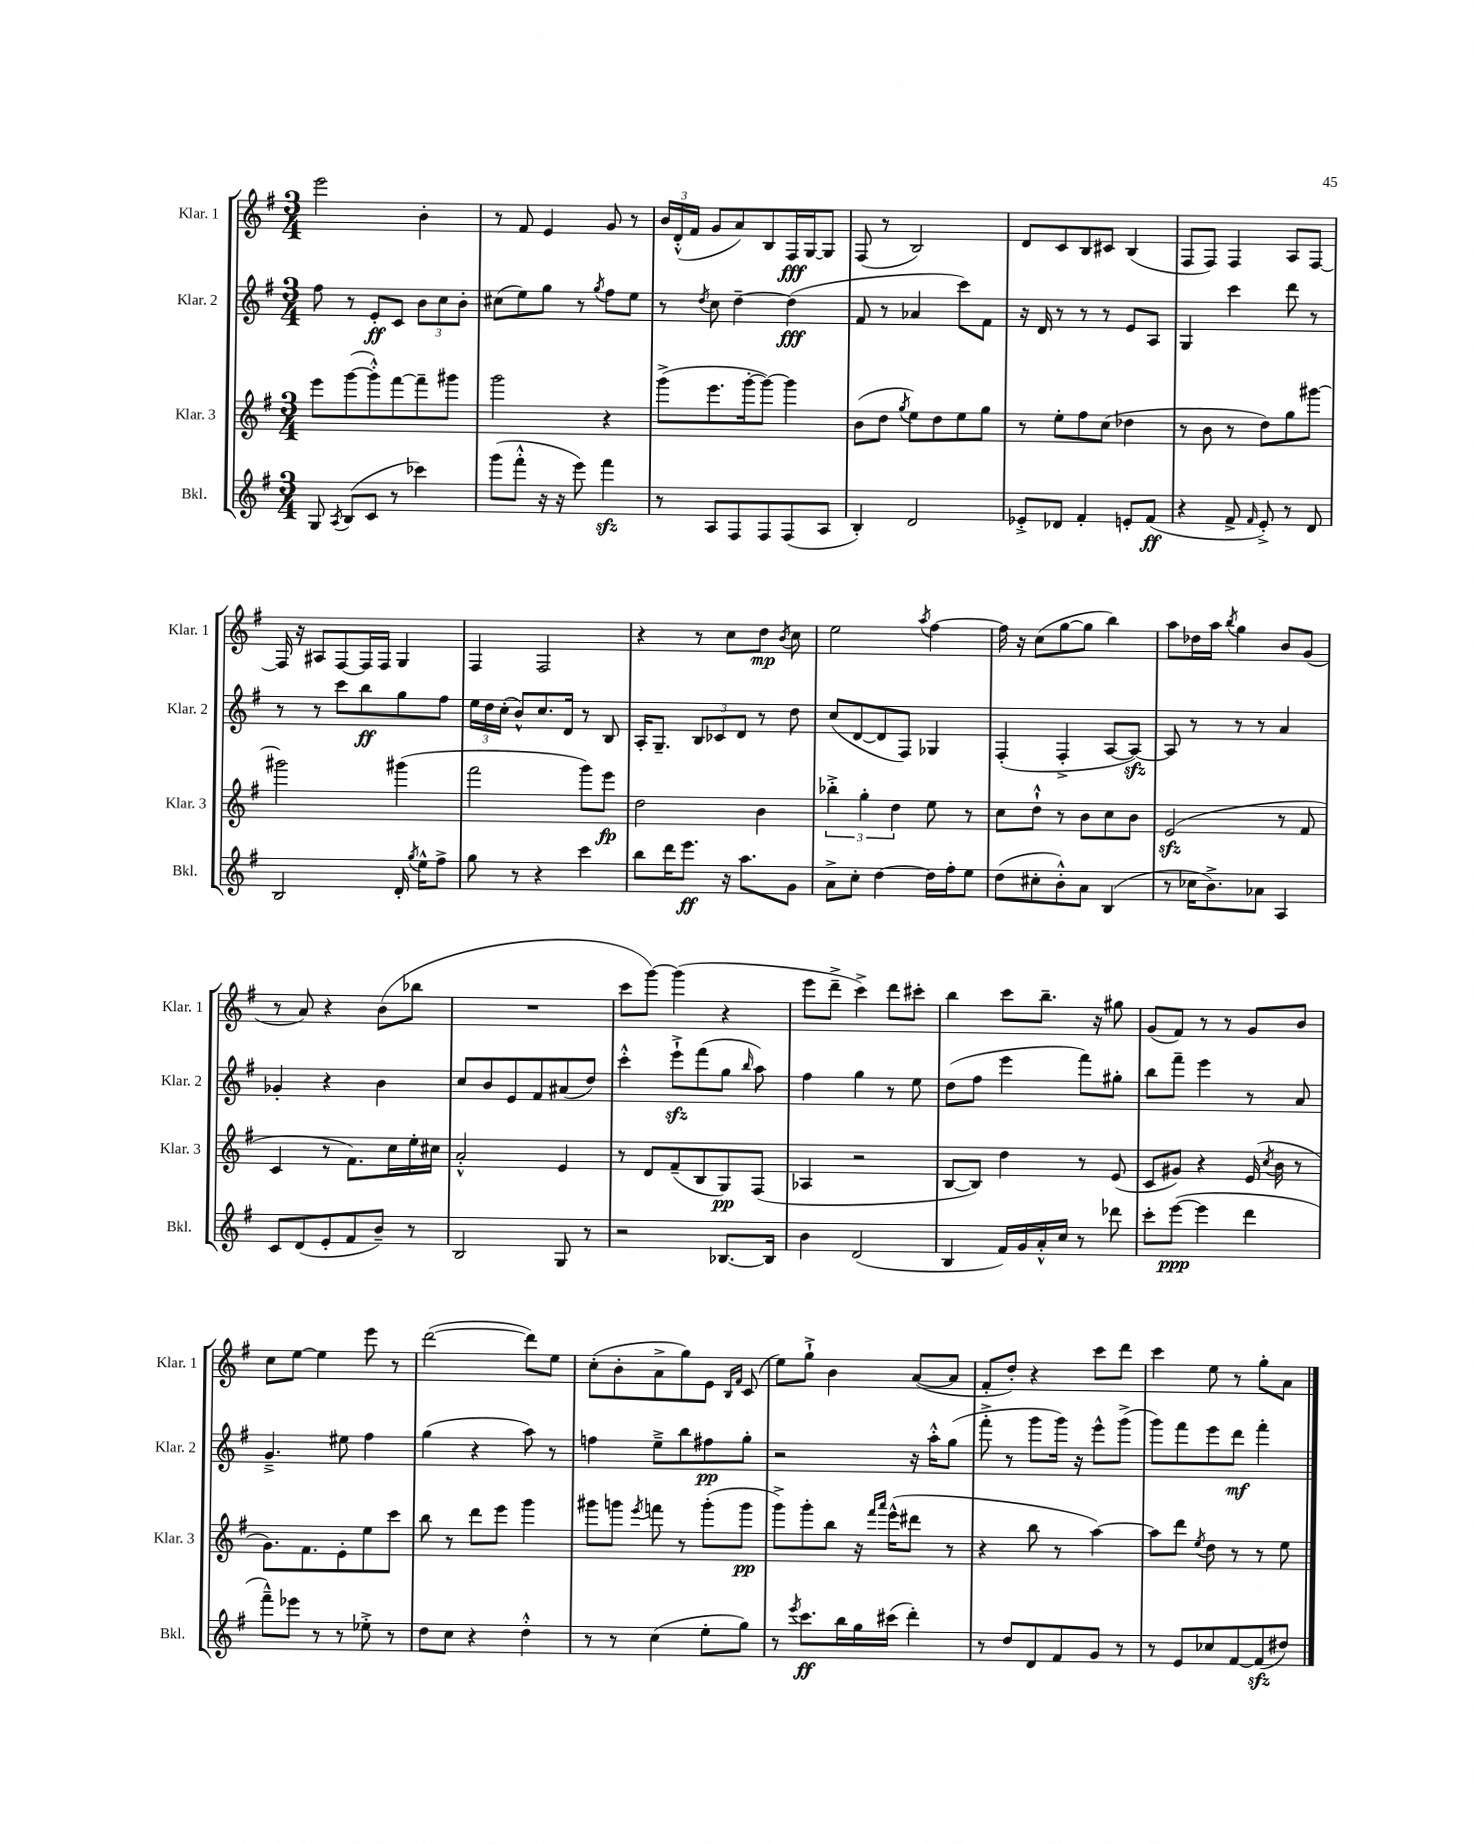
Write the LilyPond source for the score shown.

<<
\new StaffGroup <<
\new Staff = "s0" \with { instrumentName = "Klar. 1" shortInstrumentName = "Klar. 1" } {
    \clef treble \key g \major \numericTimeSignature \time 3/4
    \autoBeamOff e'''2 b'4-. |
    r8 fis'8 e'4 g'8 r8 |
    \tuplet 3/2 { b'16[ d'16-.-^( fis'16] } g'8[ a'8) b8 fis16\fff g16~ g8] |
    fis8( r8 b2) |
    d'8[ c'8 b8 cis'8] b4( |
    fis8[ fis8]) fis4 a8[ fis8]~ |
    fis16 r16 ais8[ fis8~ fis16 fis16] g4 |
    fis4 fis2 |
    r4 r8 c''8[ d''8]\mp \acciaccatura { b'8 } c''8 |
    e''2 \acciaccatura { a''8 } fis''4~ |
    fis''16 r16 c''8[( g''8~ g''8] b''4) |
    a''8[ des''16 a''16] \acciaccatura { b''8 } g''4 b'8[ g'8]( |
    r8 a'8) r4 b'8[( bes''8] |
    R2. |
    c'''8[ g'''8]~) g'''4( r4 |
    e'''8[ d'''8]---> c'''4->) d'''8[ cis'''8]-. |
    b''4 c'''8[ b''8.]-- r16 gis''8 |
    g'8[( fis'8]) r8 r8 g'8[ b'8] |
    c''8[ e''8]~ e''4 e'''8 r8 |
    d'''2~( d'''8[) e''8] |
    c''8[-.( b'8-. a'8-> g''8) e'8] \grace { b16[ fis'16] } c'8( |
    e''8[) g''8]-!-> b'4 a'8[~( a'8] |
    fis'8[-. d''8]-.) r4 c'''8[ d'''8] |
    c'''4 e''8 r8 g''8[-. a'8] \bar "|." |
}
\new Staff = "s1" \with { instrumentName = "Klar. 2" shortInstrumentName = "Klar. 2" } {
    \clef treble \key g \major \numericTimeSignature \time 3/4
    \autoBeamOff fis''8 r8 e'8[-.\ff c'8] \tuplet 3/2 { b'8[ c''8 b'8]-. } |
    cis''8[( e''8) g''8] r8 \acciaccatura { g''8 } fis''8[ e''8] |
    r8 \acciaccatura { d''8 } c''8 d''4~-- d''4\fff( |
    fis'8 r8 aes'4 c'''8[) fis'8] |
    r16 d'16 r8 r8 r8 e'8[ a8] |
    g4 c'''4 d'''8 r8 |
    r8 r8 c'''8[ b''8\ff g''8 fis''8] |
    \tuplet 3/2 { e''16[ d''16 c''16]-.( } b'8[-^) c''8. d'16] r8 b8 |
    a16[-. g8.]-- \tuplet 3/2 { b8[ ces'8 d'8] } r8 d''8 |
    c''8[( d'8~ d'8 fis8]) ges4 |
    fis4-.( fis4-.-> a8[~ a8]~\sfz) |
    a8 r8 r8 r8 a'4 |
    ges'4-. r4 b'4 |
    c''8[ b'8 e'8 fis'8 ais'8( d''8]) |
    c'''4-.-^ e'''8[-!->\sfz fis'''8( g''8] \grace { b''16 } a''8) |
    fis''4 g''4 r8 e''8 |
    d''8[( fis''8] e'''4 fis'''8[) gis''8]-. |
    b''8[ fis'''8]-- e'''4 r8 a'8 |
    g'4.---> eis''8 fis''4 |
    g''4( r4 a''8) r8 |
    f''4 e''8[---> b''8 fis''8\pp g''8]-. |
    r2 r16 a''16[-.-^ g''8]( |
    fis'''8-.-> r8 g'''8[ g'''16]) r16 e'''8[-^ g'''8]->( |
    g'''8[) fis'''8 e'''8 d'''8]\mf fis'''4-. \bar "|." |
}
\new Staff = "s2" \with { instrumentName = "Klar. 3" shortInstrumentName = "Klar. 3" } {
    \clef treble \key g \major \numericTimeSignature \time 3/4
    \autoBeamOff e'''8[ g'''8~( g'''8-.-^) fis'''8~ fis'''8-- gis'''8] |
    g'''2 r4 |
    g'''8[->( e'''8. g'''16~-. g'''8]~) g'''4 |
    b'8[( d''8] \acciaccatura { g''8 } e''8[) d''8 e''8 g''8] |
    r8 e''8[-. fis''8 c''8]( des''4 |
    r8 b'8 r8 d''8[) g''8 gis'''8]~ |
    gis'''2 gis'''4( |
    fis'''2 g'''8[) e'''8]\fp |
    d''2 b'4 |
    \tuplet 3/2 { bes''4-.-> g''4-. d''4 } e''8 r8 |
    c''8[ d''8]-!-^ r8 b'8[ c''8 b'8] |
    e'2\sfz( r8 fis'8 |
    c'4 r8 fis'8.[) c''16 e''16-. cis''16] |
    a'2-.-^ e'4 |
    r8 d'8[ fis'8--( b8 g8\pp) fis8]( |
    aes4 r2 |
    b8[~ b8]) d''4 r8 e'8( |
    c'8[ gis'8]) r4 e'16( \acciaccatura { c''8 } b'16 r8 |
    g'8.[) fis'8. e'8-. e''8 c'''8] |
    b''8 r8 d'''8[ e'''8] g'''4 |
    gis'''8[ g'''8] \acciaccatura { e'''8 } f'''8 r8 g'''8[-.( g'''8]\pp |
    g'''8[->) g'''8-. b''8] r16 \grace { fis'''16[ a'''16] } e'''16[-^( dis'''8] r8 |
    r4 b''8 r8 a''4~) |
    a''8[ d'''8] \acciaccatura { e''8 } d''8 r8 r8 e''8 \bar "|." |
}
\new Staff = "s3" \with { instrumentName = "Bkl." shortInstrumentName = "Bkl." } {
    \clef treble \key g \major \numericTimeSignature \time 3/4
    \autoBeamOff g8 \acciaccatura { a8 } b8[( c'8] r8 ces'''4) |
    g'''8[( fis'''8]-.-^ r16 r16 e'''8) fis'''4\sfz |
    r8 a8[ fis8 fis8 fis8( a8] |
    b4-.) d'2 |
    ees'8[-.-> des'8] fis'4-. e'8[-. fis'8]\ff( |
    r4 fis'8-> \grace { fis'16 } e'8-.->) r8 d'8 |
    b2 d'16-. \acciaccatura { g''8 } e''16[-^ fis''8]-> |
    g''8 r8 r4 c'''4 |
    b''8[ d'''16 e'''8.]\ff r16 a''8.[ g'8] |
    a'8[-> c''8]-. d''4~ d''16[ fis''16-. e''8] |
    d''8[( cis''8-. b'8-.-^) a'8] b4( |
    r8 ces''16[ b'8.->) aes'8] a4 |
    c'8[ d'8( e'8-. fis'8 b'8]--) r8 |
    b2 g8 r8 |
    r2 bes8.[~ bes16] |
    b'4 d'2( |
    b4 fis'16[) g'16 a'16-.-^ c''16] r8 des'''8 |
    c'''8[-. e'''8]~\ppp( e'''4 d'''4 |
    fis'''8[---^) ees'''8] r8 r8 ees''8-.-> r8 |
    d''8[ c''8] r4 d''4-.-^ |
    r8 r8 c''4( e''8[-. g''8]) |
    r8 \acciaccatura { e'''8 } c'''8.[\ff b''16 g''16 cis'''16]( d'''4-.) |
    r8 d''8[ d'8 fis'8 g'8] r8 |
    r8 e'8[ ces''8 fis'8~ fis'8\sfz( dis''8]) \bar "|." |
}
>>
>>
\layout { \context { \Score \remove "Bar_number_engraver" } }
